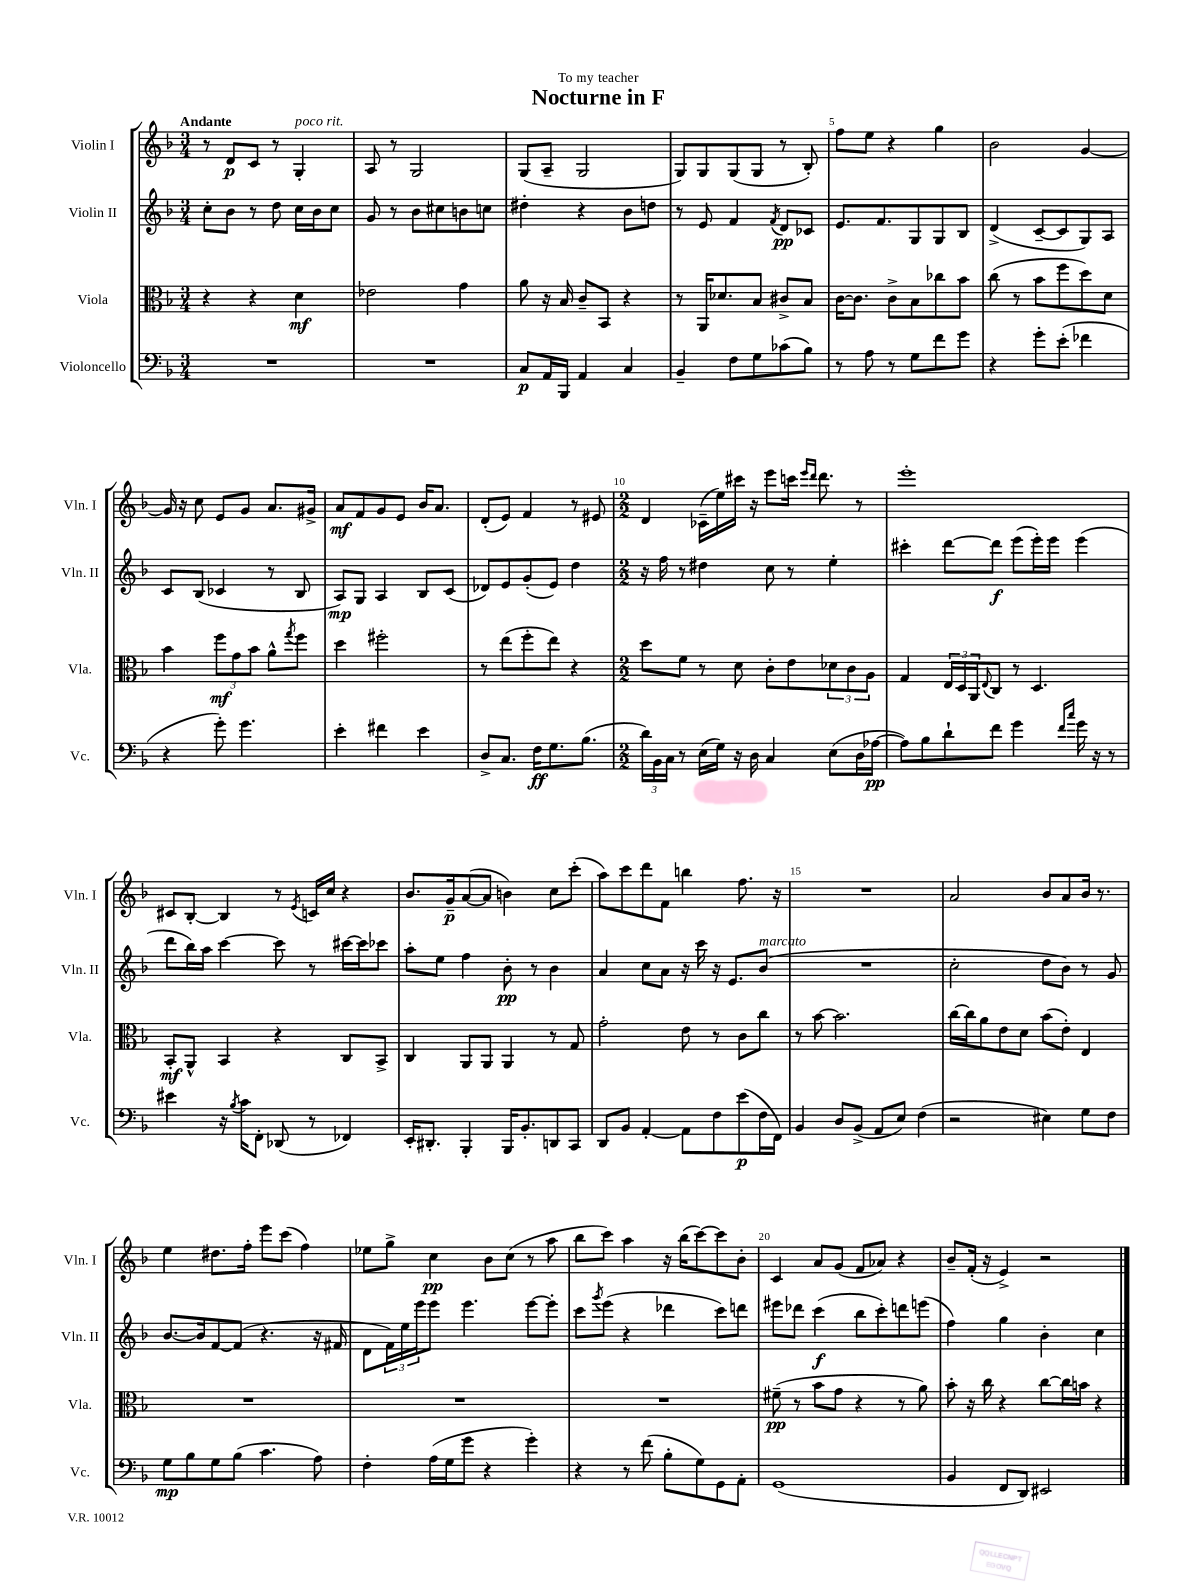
\header { title = "Nocturne in F" dedication = "To my teacher" }
<<
\new StaffGroup <<
\new Staff = "s0" \with { instrumentName = "Violin I" shortInstrumentName = "Vln. I" } {
    \clef treble \key f \major \numericTimeSignature \time 3/4 \tempo "Andante"
    r8 d'8\p c'8 r8 g4-.^\markup { \italic "poco rit." } |
    a8 r8 g2 |
    g8( a8-- g2 |
    g8) g8 g8( g8 r8 bes8-.) |
    f''8 e''8 r4 g''4 |
    bes'2 g'4~ |
    g'16 r16 c''8 e'8 g'8 a'8. gis'16-> |
    a'8\mf f'8 g'8 e'8 bes'16 a'8. |
    d'8-.( e'8) f'4 r8 eis'8 |
    \numericTimeSignature \time 2/2 d'4 ces'16--( e''16) cis'''16 r16 e'''8 c'''16 \grace { e'''16 d'''16 } d'''8. r8 |
    e'''1-. |
    cis'8 bes8~-. bes4 r8 \acciaccatura { e'8 } c'16 c''16 r4 |
    bes'8. g'16--\p a'8~( a'8 b'4) c''8 c'''8-.( |
    a''8) c'''8 d'''8 f'8 b''4 f''8. r16 |
    R1 |
    a'2 bes'8 a'8 bes'16 r8. |
    e''4 dis''8. f''16-. e'''8 c'''8( f''4) |
    ees''8 g''8-> c''4\pp bes'8 c''8( r8 a''8 |
    bes''8 c'''8) a''4 r16 bes''16( c'''8~) c'''8 bes'8-. |
    c'4 a'8 g'8( f'8 aes'8) r4 |
    bes'8-- f'16-.( r16 e'4->) r2 \bar "|." |
}
\new Staff = "s1" \with { instrumentName = "Violin II" shortInstrumentName = "Vln. II" } {
    \clef treble \key f \major \numericTimeSignature \time 3/4
    c''8-. bes'8 r8 d''8 c''16 bes'16 c''8 |
    g'8 r8 bes'8 cis''8 b'8 c''8 |
    dis''4-. r4 bes'8 d''8 |
    r8 e'8 f'4 \acciaccatura { f'8 } d'8\pp ces'8 |
    e'8. f'8. g8 g8 bes8 |
    d'4->( c'8~-- c'8 g8) a8 |
    c'8 bes8( ces'4 r8 bes8 |
    a8\mp) g8 a4 bes8 c'8( |
    des'8) e'8 g'8-.( e'8) d''4 |
    \numericTimeSignature \time 2/2 r16 f''16 r8 dis''4 c''8 r8 e''4-. |
    cis'''4-. d'''8~ d'''8\f e'''8( e'''16-.) e'''16 e'''4( |
    d'''8 bes''16) a''16 c'''4~ c'''8 r8 cis'''16~ cis'''16 ces'''8 |
    a''8-. e''8 f''4 bes'8-.\pp r8 bes'4 |
    a'4 c''8 a'8 r16 c'''16 r16 e'8. bes'8^\markup { \italic "marcato" }( |
    R1 |
    c''2-. d''8 bes'8) r8 g'8 |
    bes'8.~ bes'16 f'8~ f'8( r4. r16 fis'16 |
    d'8 \tuplet 3/2 { f'16) e''16 e'''16 } e'''8 e'''4. e'''8~ e'''8-. |
    c'''8 \acciaccatura { g'''8 } e'''8( r4 des'''4 c'''8) d'''8 |
    eis'''8 des'''8 c'''4\f( bes''8 c'''8-.) d'''8 e'''8( |
    f''4) g''4 bes'4-. c''4 \bar "|." |
}
\new Staff = "s2" \with { instrumentName = "Viola" shortInstrumentName = "Vla." } {
    \clef alto \key f \major \numericTimeSignature \time 3/4
    r4 r4 d'4\mf |
    ees'2 g'4 |
    a'8 r16 bes16 c'8-- bes,8 r4 |
    r8 a,16 des'8. bes8 cis'8-> bes8 |
    c'16~ c'8. c'8-> bes8 ces''8 bes'8 |
    c''8( r8 bes'8 f''8 d''8) d'8 |
    bes'4 \tuplet 3/2 { f''8\mf g'8 bes'8 } a'8-^ \acciaccatura { g''8 } f''8 |
    d''4 fis''2-. |
    r8 e''8( f''8-. e''8) r4 |
    \numericTimeSignature \time 2/2 d''8 f'8 r8 d'8 c'8-. e'8 \tuplet 3/2 { des'8 c'8 a8 } |
    g4 \tuplet 3/2 { e16 d16 a,16 } \appoggiatura { e8 } c8 r8 d4. |
    bes,8-.\mf a,8-^ bes,4 r4 c8 bes,8-> |
    c4 a,8 a,8 a,4 r8 g8 |
    g'2-. e'8 r8 c'8 c''8 |
    r8 bes'8~ bes'2. |
    c''16~ c''16 a'8 e'8 d'8 bes'8( e'8-.) e4 |
    R1 |
    R1 |
    R1 |
    fis'8--\pp( r8 bes'8 g'8 r4 r8 a'8) |
    bes'8-. r16 c''16 r4 c''8~ c''16 b'16 r4 \bar "|." |
}
\new Staff = "s3" \with { instrumentName = "Violoncello" shortInstrumentName = "Vc." } {
    \clef bass \key f \major \numericTimeSignature \time 3/4
    R2. |
    R2. |
    c8\p a,16 bes,,16 a,4 c4 |
    bes,4-- f8 g8 ces'8( bes8) |
    r8 a8 r8 g8 f'8 g'8 |
    r4 g'8-. e'8-.( fes'4 |
    r4 g'8-.) g'4. |
    e'4-. fis'4 e'4 |
    d8-> c8. f16\ff g8. bes8.( |
    \numericTimeSignature \time 2/2 \tuplet 3/2 { d'16) bes,16 c16 } r8 e16( g16) r16 d16 c4 e8( d16 aes16~\pp |
    aes8) bes8 d'8-! f'8 g'4 \grace { f'16 c''16 } g'16 r16 r8 |
    eis'4 r16 \acciaccatura { bes8 } c'16 f,8-. des,8( r8 fes,4) |
    e,16-. dis,8.-. bes,,4-. bes,,16 bes,8.-. d,8 c,8 |
    d,8 bes,8 a,4~-. a,8 f8 e'8\p( f16 f,16) |
    bes,4 d8 bes,8->( a,8 e8) f4( |
    r2 eis4) g8 f8 |
    g8\mp bes8 g8 bes8( c'4. a8) |
    f4-. a16( g16 g'8 r4 g'4-.) |
    r4 r8 f'8( bes8-. g8) g,8 a,8-. |
    g,1( |
    bes,4 f,8 d,8) eis,2 \bar "|." |
}
>>
>>
\layout { \context { \Score \override BarNumber.break-visibility = ##(#f #t #t) barNumberVisibility = #(every-nth-bar-number-visible 5) } }
